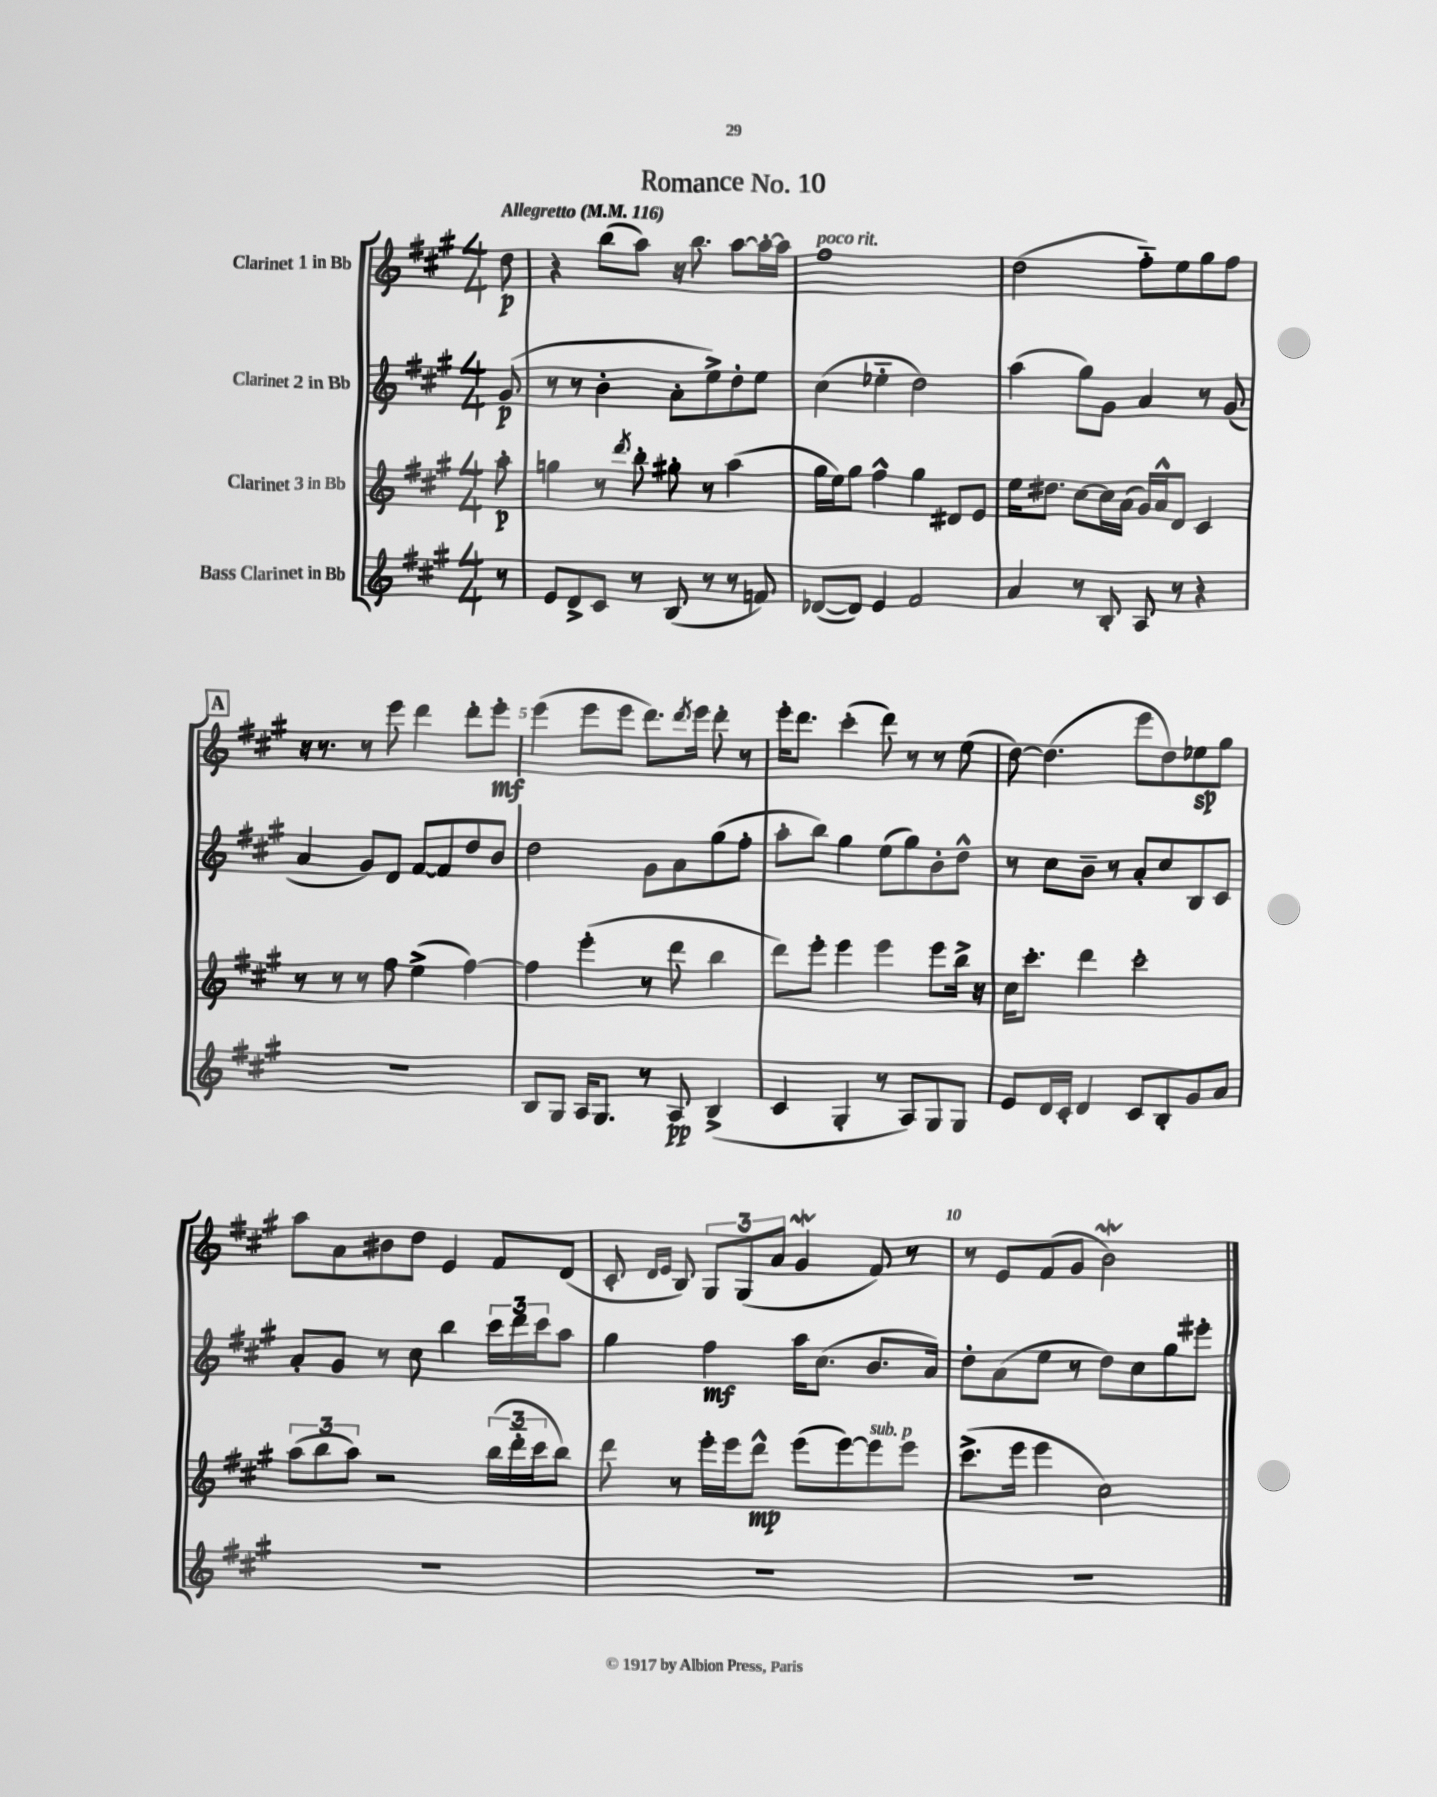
\header { title = "Romance No. 10" }
<<
\new StaffGroup <<
\new Staff = "s0" \with { instrumentName = "Clarinet 1 in Bb" } {
    \clef treble \key a \major \numericTimeSignature \time 4/4 \partial 8 \tempo "Allegretto" 4 = 116
    d''8\p |
    r4 b''8( a''8) r16 b''8. a''8~ a''16~-. a''16 |
    fis''1^\markup { \italic "poco rit." } |
    d''2( fis''8-_) e''8 gis''8 fis''8 |
    \mark \markup { \box "A" } r16 r8. r8 e'''8 d'''4 d'''8-. e'''8-.\mf |
    e'''4( e'''8 e'''8 d'''8.) \acciaccatura { d'''8 } e'''16 d'''8-. r8 |
    e'''16-. d'''8. cis'''4-.( d'''8) r8 r8 e''8( |
    d''8~) d''4.( e'''8 d''8) ees''8\sp gis''8 |
    a''8 a'8 bis'8 d''8 e'4 fis'8 d'8( |
    cis'8-. \grace { d'16 e'16 } b8) \tuplet 3/2 { gis8 gis8( a'8 } gis'4\mordent fis'8) r8 |
    r8 e'8 fis'8( gis'8 b'2\mordent) \bar "|." |
}
\new Staff = "s1" \with { instrumentName = "Clarinet 2 in Bb" } {
    \clef treble \key a \major \numericTimeSignature \time 4/4 \partial 8
    gis'8\p( |
    r8 r8 b'4-. a'8-. e''8->) d''8-. e''8 |
    cis''4( ees''4-_ d''2) |
    a''4( gis''8) gis'8 a'4 r8 gis'8( |
    \mark \markup { \box "A" } a'4 gis'8) d'8 fis'8~ fis'8 d''8 b'8 |
    d''2 gis'8 a'8 gis''8( fis''8-. |
    a''8-. b''8) gis''4 e''8( gis''8) b'8-. d''8-^ |
    r8 cis''8 b'8-- r8 a'8-. cis''8 b8 cis'8 |
    a'8-. gis'8 r8 cis''8 b''4 \tuplet 3/2 { cis'''16 d'''16 cis'''16 } a''8 |
    gis''4 fis''4\mf a''16 cis''8.( b'8. a'16) |
    d''8-. a'8( e''8 r8 d''8) cis''8 gis''8 eis'''8-. \bar "|." |
}
\new Staff = "s2" \with { instrumentName = "Clarinet 3 in Bb" } {
    \clef treble \key a \major \numericTimeSignature \time 4/4 \partial 8
    a''8-.\p |
    g''4 r8 \acciaccatura { d'''8 } b''8-. gis''8-. r8 a''4( |
    gis''16 e''16) gis''8 fis''4-^ gis''4 dis'8 e'8 |
    e''16 dis''8. cis''8~ cis''16 a'16( gis'16) a'16-^ d'8 cis'4 |
    \mark \markup { \box "A" } r8 r8 r8 fis''8 e''4->( fis''4~) |
    fis''4 e'''4-.( r8 d'''8 b''4 |
    d'''8) e'''8-. e'''4 e'''4 e'''8 b''16-> r16 |
    cis''16 cis'''8.-. d'''4 cis'''2-. |
    \tuplet 3/2 { a''8( b''8 a''8) } r2 \tuplet 3/2 { b''16( d'''16-_ cis'''16 } b''8) |
    d'''8 r8 e'''16-. e'''16 d'''8-^\mp e'''8( e'''8~) e'''8^\markup { \italic "sub. p" } e'''8 |
    cis'''8.->( e'''16 e'''4 cis''2) \bar "|." |
}
\new Staff = "s3" \with { instrumentName = "Bass Clarinet in Bb" } {
    \clef treble \key a \major \numericTimeSignature \time 4/4 \partial 8
    r8 |
    e'8 d'8-> cis'8 r8 b8( r8 r8 f'8) |
    des'8~( des'8) e'4 fis'2 |
    a'4 r8 b8-. a8 r8 r4 |
    \mark \markup { \box "A" } R1 |
    b8 gis8 a16 gis8. r8 a8\pp b4->( |
    cis'4 gis4-. r8 a8) gis8 gis8 |
    e'8 d'16 cis'16-. d'4 cis'8 b8-. gis'8 a'8 |
    R1 |
    R1 |
    R1 \bar "|." |
}
>>
>>
\layout { \context { \Score \override BarNumber.break-visibility = ##(#f #t #t) barNumberVisibility = #(every-nth-bar-number-visible 5) } }
